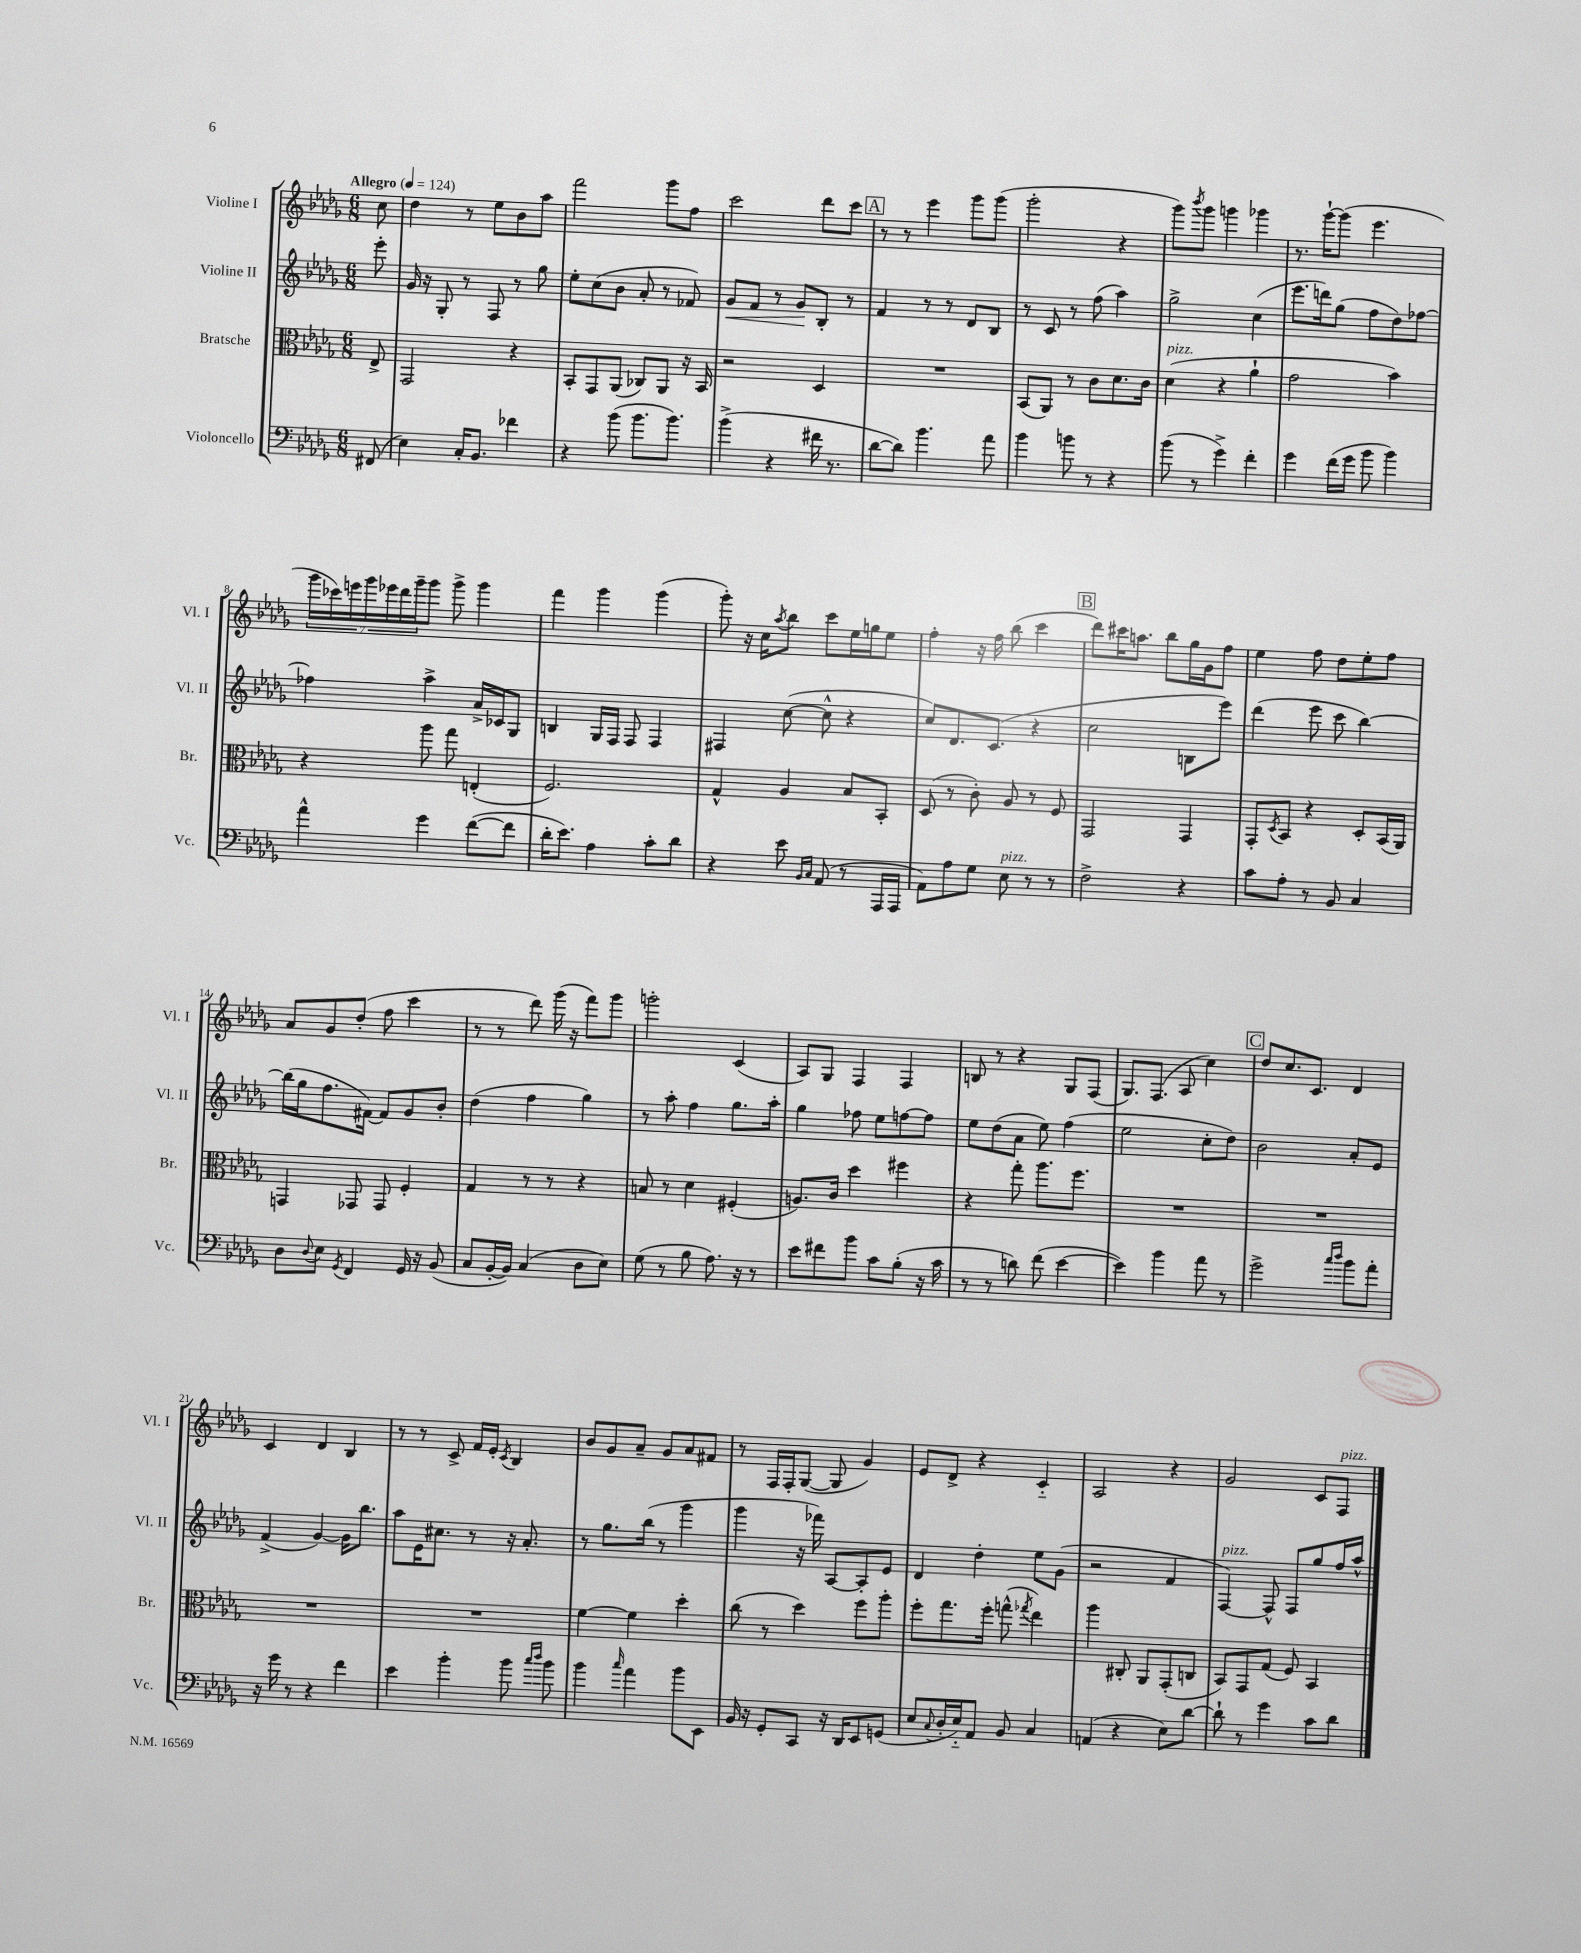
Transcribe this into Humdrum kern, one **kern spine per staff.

**kern	**kern	**kern	**kern
*staff4	*staff3	*staff2	*staff1
*clefF4	*clefC3	*clefG2	*clefG2
*k[b-e-a-d-g-]	*k[b-e-a-d-g-]	*k[b-e-a-d-g-]	*k[b-e-a-d-g-]
*M6/8	*M6/8	*M6/8	*M6/8
*MM124	*MM124	*MM124	*MM124
(8FF#	8E-^	8eee-'	8cc
=	=	=	=
4E-)	2GG-	16g-	4dd-
.	.	16r	.
.	.	8G-'	.
16C'	.	8r	8r
8.BB-	.	.	.
.	.	8F	8ee-
4f-	4r	8r	8b-
.	.	8gg-	8aa-
=	=	=	=
4r	8BB-'	8ee-'	2fff
.	8GG-	(8cc	.
(8b-	(8AA-	8b-	.
8.b-	8C-)	8a-'	.
.	8AA-	8r	8ggg-
8.b-)	.	.	.
.	16r	8f-)	8ff
.	16BB-	.	.
=	=	=	=
(4b-^	2r	8g-	2ccc
.	.	8f	.
4r	.	8r	.
.	.	8g-	.
16f#	4D-	8B-'	8ddd-
8.r	.	.	.
.	.	8r	8ccc
=	=	=	=
[8d-	2.r	4f	8r
8d-])	.	.	8r
4.b-	.	8r	4eee-
.	.	8r	.
.	.	8d-	8ggg-
8a-	.	8B-	(8ggg-
=	=	=	=
4b-	(8BB-	8r	2ggg-'
.	8AA-)	8c	.
8b	8r	8r	.
8r	8c	(8ff	.
4r	8.d-	4aa-)	4r
.	16c	.	.
=	=	=	=
(8b-	(4d-	2gg-^	8ggg-)
.	.	.	8qbbb-
8r	.	.	8ggg-
4g-^)	4r	.	4ggg
4f'	4a-`	(4cc	4ggg-
=	=	=	=
4g-	2g-	8.eee-	8.r
.	.	16ddd)	[16ggg-`
(16f	.	(8gg-	(8ggg-]
16g-	.	.	.
8b-	.	8ff	4.eee-
4b-)	4b-)	8dd-)	.
.	.	[8ff-	.
=	=	=	=
4a-^^	4r	4ff-]	28ggg-
.	.	.	28ccc-)
.	.	.	28eee
.	.	.	28ggg-
.	.	.	28eee-
.	.	.	28ddd-
.	.	.	28ggg-~
4g-	8aa-	4aa-^	8ggg-
.	8gg-	.	8ggg-^
([8f	(4E'	16a-^	4ggg-
.	.	16c-	.
8f]	.	8G-	.
=	=	=	=
16d-'	2.F)	4B	4fff
8.e-)	.	.	.
4A-	.	16G-	4ggg-
.	.	16F	.
.	.	8F	.
8c'	.	4F	(4ggg-
8d-	.	.	.
=	=	=	=
4r	4G-^^	4F#	8ggg-')
.	.	.	16r
.	.	.	16cc
.	.	.	8qaa-
8e-	4A-	([8cc	8bb-
16qqBB-	.	.	.
16qqC	.	.	.
(8AA-	.	8cc^^]	8ccc
8r	8B-	4r	16ee-
.	.	.	16gg
16AAA-	8BB-'	.	8ee-
16AAA-	.	.	.
=	=	=	=
8AA-)	(8D-	8cc)	4ff'
8A-	8r	8.d-	.
8G-	8c')	.	16r
.	.	(8.c	16ff
8E-	8A-	.	(8bb-
8r	8r	4r	4ccc
8r	8F	.	.
=	=	=	=
2F^	2GG-	2cc	8ddd-)
.	.	.	16ccc#
.	.	.	8.aa
.	.	.	8bb-
4r	4GG-	8B	16gg-
.	.	.	16g-
.	.	8eee-)	8ff
=	=	=	=
8c	8GG-'	(4ddd-	4ee-
.	8qD-	.	.
8A-'	8BB-	.	.
8r	4r	8eee-	8ff
8BB-	.	8ccc	8dd-
4C	8D-'	[4bb-)	8ee-'
.	(16BB-	.	8ff
.	16AA-)	.	.
=	=	=	=
8D-	4GG	(16bb-]	8a-
.	.	16gg-	.
8qqD-	.	.	.
8E-	.	8.ff	8g-
8qGG-	.	.	.
4FF	8GG-	.	(8dd-'
.	.	[16f#)	.
.	8GG-	8f#]	8ff
16GG-	4F'	8g-	4ccc
16r	.	.	.
(8BB-	.	8b-'	.
=	=	=	=
8C	4G-	(4dd-	8r
[16BB-'	.	.	8r
16BB-])	.	.	.
(4C	8r	4ff	8ddd-)
.	8r	.	(16ggg-
.	.	.	16r
8D-	4r	4gg-)	8fff)
8E-)	.	.	8ggg-
=	=	=	=
(8G-	8B	8r	2ggg'
8r	8r	8aa-'	.
8B-	4d-	4ff	.
8.A-)	.	.	.
.	(4F#'	8.gg-	(4c
16r	.	.	.
8r	.	.	.
.	.	16aa-'	.
=	=	=	=
8e-	8.A)	4gg-	8A-)
8f#	.	.	8G-
.	16c	.	.
8b-	4dd-	8ff-	4F
8c	.	8ee-	.
(8B-'	4ff#	[8ff	4F
16r	.	8ff]	.
16c	.	.	.
=	=	=	=
8r	4r	8ee-	8B
8r	.	(8dd-	8r
8d)	8gg-'	8a-	4r
(8f	8.aa-	8ee-)	.
[4e-	.	(4ff	8G-
.	8.ff	.	.
.	.	.	(8F
=	=	=	=
4e-])	2.r	2ee-	8.G-)
.	.	.	(8.F
4b-	.	.	.
.	.	.	8A-
8a-	.	8cc'	4cc)
8r	.	8dd-)	.
=	=	=	=
2g-^	2.r	2b-	8dd-
.	.	.	8.cc
.	.	.	8.c
16qqcc	.	.	.
16qqdd-	.	.	.
8b-	.	8a-'	4d-
8a-'	.	8e-	.
=	=	=	=
16r	2.r	(4f^	4c
16g-	.	.	.
8r	.	.	.
4r	.	[4g-)	4d-
4f	.	16g-]	4B-
.	.	8.bb-	.
=	=	=	=
4e-	2.r	8aa-	8r
.	.	16e-	8r
.	.	8.cc#	.
4b-'	.	.	8c^
.	.	8r	16f
.	.	.	16e-'
.	.	.	8qc
8b-	.	16r	4B-
.	.	8.a-'	.
16qqcc	.	.	.
16qqdd-	.	.	.
8b-	.	.	.
=	=	=	=
4b-	[4f	8r	8b-
.	.	8.gg-	8g-
16qqcc	.	.	.
4a-	4f]	.	8a-~
.	.	(16bb-	.
.	.	8r	8g-
8b-	4dd-'	4ggg-	8a-
8EE-	.	.	8f#
=	=	=	=
16BB-	(8cc	4ggg-	8r
16r	.	.	.
8GG-'	8r	.	16F
.	.	.	16F'
8CC	4dd-)	16r	([8G-
.	.	16fff-)	.
16r	.	[8A-	8G-]
16DD-	.	.	.
8EE-	8ff	8A-']	4g-)
(8GG	8aa-'	8e-	.
=	=	=	=
8E-	8ff'	4d-	8e-
8qqC	.	.	.
16D-'	8.gg-	.	8d-^
16E-'~)	.	.	.
8AA-	.	4dd-'	4r
.	16ff'	.	.
8BB-	(8gg^^	.	.
.	8qgg-	.	.
4C	4ee-)	8ee-	4c'~
.	.	(8g-	.
=	=	=	=
(4AA	4aa-	2r	2A-
4r	8C#'	.	.
.	8AA-	.	.
8E-)	(8GG-'	4f	4r
[8d-	8C	.	.
=	=	=	=
8d-`]	8BB-)	[4F)	2g-
8r	8GG-	.	.
4g-	(8G-	8F^^]	.
.	8F)	8F	.
8c	4BB-	8gg-	8c
8d-	.	16ff	8F
.	.	16aa-^^	.
==	==	==	==
*-	*-	*-	*-
